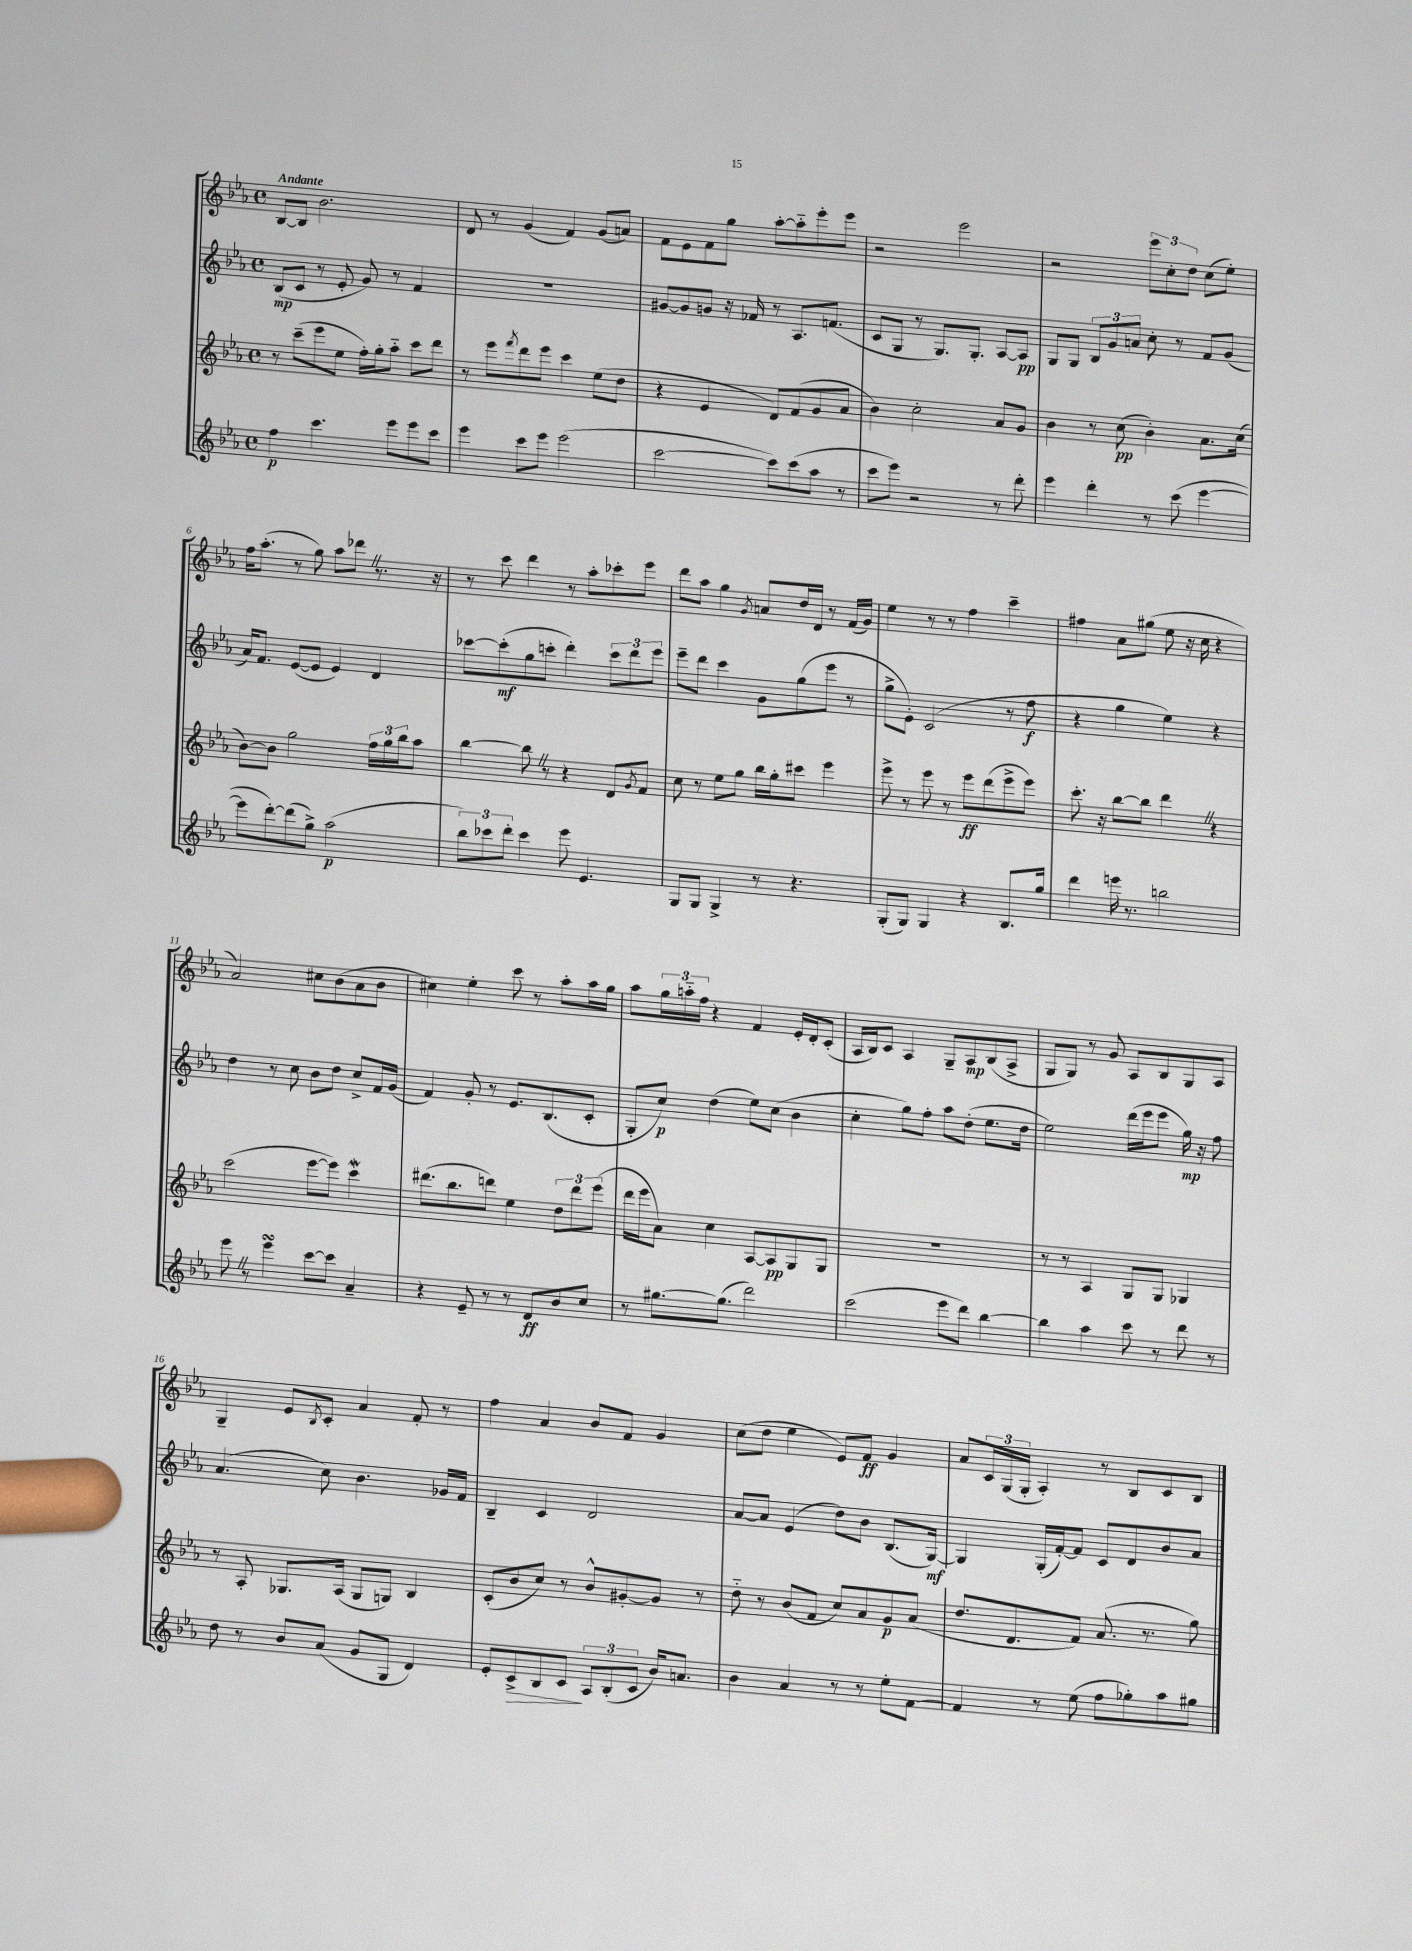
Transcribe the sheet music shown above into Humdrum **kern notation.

**kern	**dynam	**kern	**dynam	**kern	**dynam	**kern	**dynam
*part4	*part4	*part3	*part3	*part2	*part2	*part1	*part1
*staff4	*staff4	*staff3	*staff3	*staff2	*staff2	*staff1	*staff1
*clefG2	*	*clefG2	*	*clefG2	*	*clefG2	*
*k[b-e-a-]	*	*k[b-e-a-]	*	*k[b-e-a-]	*	*k[b-e-a-]	*
*M4/4	*	*M4/4	*	*M4/4	*	*M4/4	*
*met(c)	*	*met(c)	*	*met(c)	*	*met(c)	*
=1	=1	=1	=1	=1	=1	=1	=1
!	!	!	!	!	!	!LO:TX:a:B:t=Andante	!
4ff\	p	8r	.	(8B-/L	mp	[8B-/L	.
.	.	(8ccc~\L	.	8c/J	.	8B-/J]	.
4.ccc\	.	8eee-\	.	8r	.	2.b-\	.
.	.	8ee-\J	.	8e-'/	.	.	.
.	.	16ff'\LL)	.	8g/)	.	.	.
.	.	16gg'\J	.	.	.	.	.
8eee-\L	.	8aa-\J	.	8r	.	.	.
8eee-\	.	8ccc\L	.	4f/	.	.	.
8ccc\J	.	8ddd\J	.	.	.	.	.
=2	=2	=2	=2	=2	=2	=2	=2
4eee-\	.	8r	.	1r	.	8d/	.
.	.	8eee-\L	.	.	.	8r	.
.	.	8qfff/	.	.	.	.	.
8ccc\L	.	8ddd\	.	.	.	(4g/	.
8eee-\J	.	8eee-\J	.	.	.	.	.
(2eee-\	.	4ccc\	.	.	.	4f/)	.
.	.	(8ee-\L	.	.	.	(8g/L	.
.	.	8dd\J	.	.	.	8an/J)	.
=3	=3	=3	=3	=3	=3	=3	=3
[2ccc\	.	4r	.	[8g#X/L	.	8f\L	.
.	.	.	.	8g#/]	.	8e-\	.
.	.	4e-/	.	8gn/J	.	8f\	.
.	.	.	.	16r	.	8gg\J	.
.	.	.	.	16f-X/	.	.	.
8ccc\L])	.	8d/L)	.	8r	.	[8aa-'\L	.
(8ccc\	.	(8f/	.	8.A-/L	.	8aa-\]	.
8aa-\J	.	8g/	.	.	.	8eee-'\	.
.	.	.	.	(8.fn/J	.	.	.
8r	.	8a-/J	.	.	.	8eee-\J	.
=4	=4	=4	=4	=4	=4	=4	=4
8ccc\L	.	4b-\)	.	8c/L	.	2r	.
8eee-\J)	.	.	.	8G/J	.	.	.
2r	.	2cc'\	.	8r	.	.	.
.	.	.	.	8.G/L)	.	.	.
.	.	.	.	.	.	2eee-\	.
.	.	.	.	8.G'/J	.	.	.
8r	.	8a-/L	.	[8A-/L	.	.	.
8ddd'\	.	8g/J	.	8A-/J]	pp	.	.
=5	=5	=5	=5	=5	=5	=5	=5
4eee-\	.	4b-\	.	8G/L	.	2r	.
.	.	.	.	8G/J	.	.	.
4ddd'\	.	8r	.	12B-/L	.	.	.
.	.	.	.	12g/	.	.	.
.	.	(8cc\	pp	.	.	.	.
.	.	.	.	12an/J	.	.	.
8r	.	4b-'\)	.	8cc'\	.	12eee-\L	.
.	.	.	.	.	.	12cc'\	.
(8ccc\	.	.	.	8r	.	.	.
.	.	.	.	.	.	12dd\J	.
[4eee-\	.	8.a-\L	.	8f/L	.	(8cc\L	.
.	.	.	.	(8g/J	.	8ee-'\J)	.
.	.	(16cc\Jk	.	.	.	.	.
!!LO:LB:g=z
=6	=6	=6	=6	=6	=6	=6	=6
8eee-\L]	.	[8b-\L)	.	16a-/KL)	.	16ff\KL	.
.	.	.	.	8.f/J	.	(8.aa-'\J	.
[8ddd'\)	.	8b-\J]	.	.	.	.	.
(8ddd\]	.	2gg\	.	([8e-/L	.	8r	.
8gg^\J)	.	.	.	8e-/J]	.	8gg\)	.
(2aa-\	p	.	.	4e-/)	.	8aa-\L	.
.	.	.	.	.	.	8ddd-XZ\J	.
.	.	24ff\LL	.	4d/	.	8.r	.
.	.	24gg\	.	.	.	.	.
.	.	24bb-\J	.	.	.	.	.
.	.	8aa-\J	.	.	.	.	.
.	.	.	.	.	.	16r	.
=7	=7	=7	=7	=7	=7	=7	=7
12bb-\L)	.	[4bb-\	.	[8ccc-X\L	.	8r	.
12ccc-X\	.	.	.	.	.	.	.
.	.	.	.	(8ccc-'\]	mf	8ccc\	.
12ddd'\J	.	.	.	.	.	.	.
4ccc-\	.	8bb-Z\]	.	8gg\	.	4ddd\	.
.	.	8r	.	8cccn'\J	.	.	.
8eee-\	.	4r	.	4ddd'\)	.	8r	.
4.e-/	.	.	.	.	.	8aa-'\L	.
.	.	8d/L	.	12ccc\L	.	8ccc-X'\	.
.	.	.	.	12ddd\	.	.	.
.	.	8qg/	.	.	.	.	.
.	.	8f/J	.	.	.	8eee-\J	.
.	.	.	.	12eee-\J	.	.	.
=8	=8	=8	=8	=8	=8	=8	=8
8G/L	.	8cc\	.	8eee-~\L	.	8ddd\L	.
8G/J	.	8r	.	8ddd\J	.	8aa-\J	.
4G^/	.	8ee-\L	.	4ccc\	.	4gg\	.
.	.	8gg\J	.	.	.	.	.
.	.	.	.	.	.	8qg/	.
8r	.	16bb-\LL	.	8g\L	.	8an/L	.
.	.	16gg'\J	.	.	.	.	.
4.r	.	8ccc#X\J	.	(8gg\	.	16dd/L	.
.	.	.	.	.	.	16d/JJ	.
.	.	4eee-\	.	8eee-\J	.	8r	.
.	.	.	.	8r	.	(16f/LL	.
.	.	.	.	.	.	16g/JJ)	.
=9	=9	=9	=9	=9	=9	=9	=9
(8G'/L	.	8eee-^\	.	8gg^\L	.	4ee-\	.
8G/J)	.	8r	.	8e-'\J)	.	.	.
4G/	.	8eee-\	.	(2c/	.	8r	.
.	.	8r	.	.	.	8r	.
4r	.	8eee-\L	ff	.	.	4ff\	.
.	.	(8ddd\	.	.	.	.	.
8.B-/L	.	8eee-^\	.	8r	.	4ccc~\	.
.	.	8eee-\J)	.	8ff\	f	.	.
16gg/Jk	.	.	.	.	.	.	.
=10	=10	=10	=10	=10	=10	=10	=10
4ddd\	.	8.ccc'\	.	4r	.	4ff#X\	.
.	.	16r	.	.	.	.	.
16eeen\	.	[8bb-\L	.	4gg\	.	8a-\L	.
8.r	.	.	.	.	.	.	.
.	.	8bb-\J]	.	.	.	(8gg#X\J	.
2bbn\	.	4dddZ\	.	4ee-\)	.	8ee-\	.
.	.	.	.	.	.	16r	.
.	.	.	.	.	.	16cc\	.
.	.	4r	.	4r	.	4r	.
!!LO:LB:g=z
=11	=11	=11	=11	=11	=11	=11	=11
8eee-Z\	.	(2ccc\	.	4dd\	.	2a-/)	.
8r	.	.	.	.	.	.	.
4eee-sSSs\	.	.	.	8r	.	.	.
.	.	.	.	8cc\	.	.	.
[8ccc\L	.	[8eee-\L	.	8b-\L	.	8cc#X\L	.
8ccc\J]	.	8eee-\J])	.	8dd\J	.	(8b-\	.
4a-~/	.	4cccW\	.	8cc^/L	.	8a-\	.
.	.	.	.	16f/L	.	8b-\J	.
.	.	.	.	(16g/JJ	.	.	.
=12	=12	=12	=12	=12	=12	=12	=12
4r	.	(8.ddd#X\L	.	4f/)	.	4cc#X\)	.
.	.	8.bb-\	.	.	.	.	.
8e-~/	.	.	.	8g'/	.	4ee-'\	.
8r	.	8dddn\J)	.	8r	.	.	.
8r	.	4ee-\	.	8.e-/L	.	8ccc\	.
8d/L	ff	.	.	.	.	8r	.
.	.	.	.	(8.B-/	.	.	.
8b-/	.	12dd\L	.	.	.	8aa-'\L	.
.	.	12ddd\	.	.	.	.	.
8cc/J	.	.	.	8c'/J	.	16aa-\L	.
.	.	(12eee-\J	.	.	.	.	.
.	.	.	.	.	.	16gg\JJ	.
=13	=13	=13	=13	=13	=13	=13	=13
8r	.	16ddd\LL	.	8G'/L	.	8aa-\L	.
.	.	16eee-\J	.	.	.	.	.
[8.gg#X\L	.	8a-\J)	.	8cc/J)	p	24gg\L	.
.	.	.	.	.	.	24aan\	.
.	.	.	.	.	.	24ff\JJ	.
.	.	4cc\	.	(4dd\	.	4r	.
(8.gg#\J]	.	.	.	.	.	.	.
2ddd\)	.	[8A-/L	.	8ee-\L)	.	4f/	.
.	.	8A-/]	pp	(8cc\J	.	.	.
.	.	8G/	.	4b-\	.	16e-'/LL	.
.	.	.	.	.	.	16d'/J	.
.	.	8G/J	.	.	.	(8c'/J	.
=14	=14	=14	=14	=14	=14	=14	=14
(2ccc\	.	1r	.	4cc'\	.	16A-/LL	.
.	.	.	.	.	.	16B-/J)	.
.	.	.	.	.	.	8c/J	.
.	.	.	.	8gg\L)	.	4A-/	.
.	.	.	.	8ff'\J	.	.	.
8eee-\L	.	.	.	8aa-\L	.	8G~/L	.
8ddd\J)	.	.	.	(8dd'\J	.	8A-/	mp
[4bb-\	.	.	.	8.ee-\L	.	(8B-/	.
.	.	.	.	.	.	8A-^/J	.
.	.	.	.	16dd\Jk	.	.	.
=15	=15	=15	=15	=15	=15	=15	=15
4bb-\]	.	8r	.	2ee-\)	.	8G/L	.
.	.	8r	.	.	.	8G/J)	.
4aa-\	.	4A-/	.	.	.	8r	.
.	.	.	.	.	.	8g/	.
8ccc\	.	8G/L	.	(16ddd\LL	.	8A-/L	.
.	.	.	.	16eee-\J	.	.	.
8r	.	8G/J	.	8eee-\J	.	8B-/	.
8ddd\	.	4G-X/	.	16gg\)	mp	8G/	.
.	.	.	.	16r	.	.	.
8r	.	.	.	8ff\	.	8A-/J	.
!!LO:LB:g=z
=16	=16	=16	=16	=16	=16	=16	=16
8dd\	.	8r	.	(4.a-/	.	4G~/	.
8r	.	8A-'/	.	.	.	.	.
8b-/L	.	8.G-X/L	.	.	.	8e-/L	.
.	.	.	.	.	.	8qB-/	.
(8a-/J	.	.	.	8cc\)	.	8c'/J	.
.	.	(16A-/Jk	.	.	.	.	.
8g/L	.	8G-/L	.	4.b-\	.	4a-/	.
8G/J	.	8Gn/J)	.	.	.	.	.
4d/)	.	4B-/	.	.	.	8f'/	.
.	.	.	.	16g-X/LL	.	8r	.
.	.	.	.	16f/JJ	.	.	.
=17	=17	=17	=17	=17	=17	=17	=17
8e-'/L	.	(8c'/L	.	4B-~/	.	4ff\	.
!	!LO:HP:b	!	!	!	!	!	!
8c^/	>	8b-/	.	.	.	.	.
8B-/	.	8cc/J)	.	4c/	.	4a-/	.
8c/J	.	8r	.	.	.	.	.
12A-/L	]	8b-^^/L	.	2d/	.	8b-/L	.
(12B-'/	.	.	.	.	.	.	.
.	.	[8g#X'/	.	.	.	8f/J	.
12c/J	.	.	.	.	.	.	.
16b-/KL)	.	8g#/J]	.	.	.	4g/	.
8.an/J	.	.	.	.	.	.	.
.	.	8r	.	.	.	.	.
=18	=18	=18	=18	=18	=18	=18	=18
4b-\	.	8dd\	.	[8a-/L	.	(8cc\L	.
.	.	8r	.	8a-/J]	.	8dd\J	.
4a-/	.	(8b-/L	.	(4e-/	.	4ee-\	.
.	.	8f/J	.	.	.	.	.
8r	.	8cc/L)	.	8dd\L)	.	8e-/L)	.
8r	.	8a-/	.	8b-\J	.	8f/J	ff
8ee-'\L	.	8g/	p	(8.B-/L	.	4g/	.
[8f\J	.	(8a-/J	.	.	.	.	.
.	.	.	.	[16G/Jk)	mf	.	.
=19	=19	=19	=19	=19	=19	=19	=19
4f/]	.	8.dd/L	.	4G/]	.	8a-/L	.
.	.	.	.	.	.	24c/L	.
.	.	.	.	.	.	(24G/	.
.	.	8.d/	.	.	.	.	.
.	.	.	.	.	.	24G'/JJ	.
8r	.	.	.	(16G'/LL	.	4A-'/)	.
.	.	.	.	[16f'/J)	.	.	.
(8ee-\	.	8f/J)	.	8f/J]	.	.	.
8ff\L	.	(8.a-/	.	8c/L	.	8r	.
8gg-X'\)	.	.	.	8d/	.	8B-/L	.
.	.	8.r	.	.	.	.	.
8aa-\	.	.	.	8b-/	.	8c/	.
8gg#X\J	.	8gg\)	.	8a-/J	.	8B-/J	.
==	==	==	==	==	==	==	==
*-	*-	*-	*-	*-	*-	*-	*-
